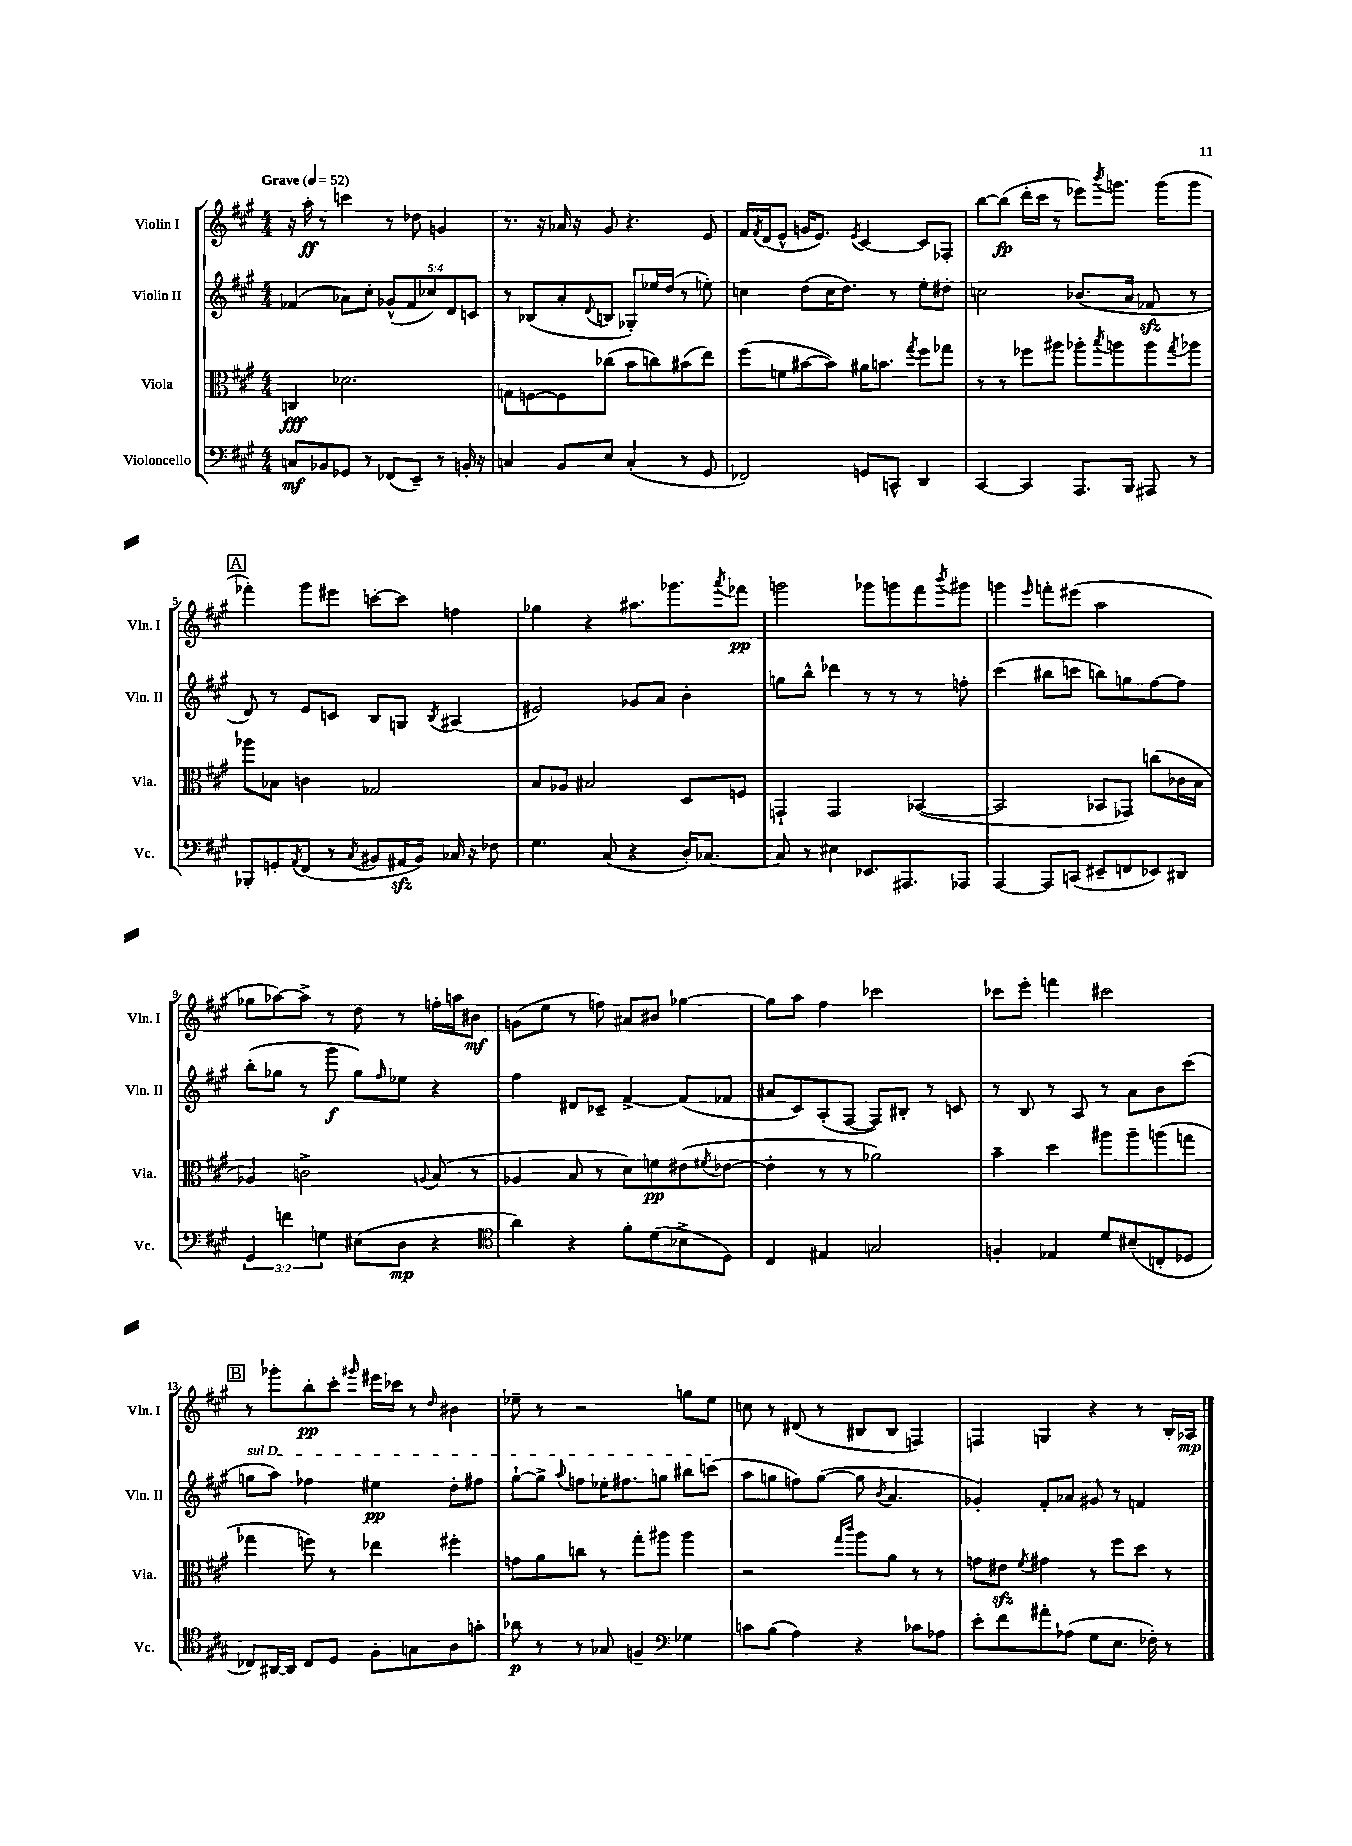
<<
\new StaffGroup <<
\new Staff = "s0" \with { instrumentName = "Violin I" shortInstrumentName = "Vln. I" } {
    \clef treble \key a \major \numericTimeSignature \time 4/4 \tempo "Grave" 4 = 52
    r16 a''16-.\ff r8 c'''4 r8 des''8 g'4 |
    r8. r16 aes'16 r16 gis'8 r4. e'8 |
    fis'16 \acciaccatura { fis'8 } d'16( e'8-^ g'16 e'8.) \acciaccatura { e'8 } cis'4~ cis'8 fes8-. |
    b''8~ b''8\fp( d'''16-. cis'''16 r8 ees'''8) \acciaccatura { b'''8 } g'''8. g'''16( g'''8 |
    \mark \markup { \box "A" } fes'''4-.) gis'''8 eis'''8 c'''8~-. c'''8 f''4 |
    ges''4 r4 ais''8. ges'''8. \acciaccatura { a'''8 } fes'''8\pp |
    g'''2 ges'''8 g'''8 fis'''8 \acciaccatura { b'''8 } gis'''8 |
    g'''4 \grace { e'''16 } f'''8-. eis'''8( a''2 |
    ges''8 aes''8~) aes''8-> r8 d''8 r8 f''16-. a''16 bis'8\mf |
    g'8( e''8 r8 f''8) ais'8 bis'8 ges''4~ |
    ges''8 a''8 fis''4 ces'''2 |
    ces'''8 e'''8-. f'''4 cis'''2 |
    \mark \markup { \box "B" } r8 ges'''8-. b''8-.\pp cis'''8-. \grace { gis'''16 } eis'''16 ces'''16 r8 \grace { d''16 } bis'4 |
    ees''8-- r8 r2 g''8 ees''8 |
    c''8 r8 dis'8( r8 bis8 bis8 f4) |
    f4 g4 r4 r8 b16-. aes16\mp \bar "|." |
}
\new Staff = "s1" \with { instrumentName = "Violin II" shortInstrumentName = "Vln. II" } {
    \clef treble \key a \major \numericTimeSignature \time 4/4 \override Staff.TupletNumber.text = #tuplet-number::calc-fraction-text
    fes'4( aes'8) cis''8-. \tuplet 5/4 { ges'8-^( fes'8 ces''8) d'8 c'8 } |
    r8 bes8( a'8-. \appoggiatura { d'8 } b8 ges8-.) ees''16 d''16( r8 e''8-.) |
    c''4 d''8( c''16 d''8.) r8 e''8-. dis''8-. |
    c''2 bes'8.( a'16 fes'8\sfz r8 |
    \mark \markup { \box "A" } d'8) r8 e'8 c'8 b8 g8 \acciaccatura { b8 } ais4( |
    eis'2) ges'8 a'8 b'4-. |
    g''8 b''8-^ des'''4 r8 r8 r8 f''8-. |
    cis'''4( bis''8 c'''8 b''8) g''8 fis''8~ fis''8 |
    b''8-.( ges''8 r8 gis'''8\f ges''8) \grace { fis''16 } ees''8 r4 |
    fis''4 dis'8 ces'8-- fis'4~-> fis'8( fes'8 |
    ais'8 cis'8) a8-.( fis8~ fis8) bis8-. r8 c'8 |
    r8 b8 r8 a8 r8 a'8 b'8 cis'''8( |
    \mark \markup { \box "B" } \once \override TextSpanner.bound-details.left.text = \markup { \italic "sul D" } g''8\startTextSpan a''8) fes''4 eis''4\pp d''8-. fis''8 |
    gis''8~-! gis''8-> \appoggiatura { a''8 } f''8 ees''16-. fis''8. g''8 bis''8 c'''8\stopTextSpan( |
    a''8 g''8 f''8) g''8~( g''8 \acciaccatura { b'8 } a'4. |
    ges'4-.) fis'8-. aes'8 gis'8 r8 f'4 \bar "|." |
}
\new Staff = "s2" \with { instrumentName = "Viola" shortInstrumentName = "Vla." } {
    \clef alto \key a \major \numericTimeSignature \time 4/4
    c4\fff des'2. |
    g8 f8~ f8 ces''8( b'8 c''8) bis'8( e''8) |
    fis''8( f'8 bis'8~ bis'8) ais'16 b'8. \acciaccatura { gis''8 } fis''8 ges''8 |
    r8 r8 fes''8 ais''8 aes''8-. \acciaccatura { b''8 } a''8 a''8 \acciaccatura { gis''8 } aes''8 |
    \mark \markup { \box "A" } aes''8 bes8 c'4 ges2 |
    b8 aes8 bis2 d8 f8 |
    g,4-! g,2 bes,4~( |
    bes,2 bes,8 ges,8) c''8( ces'16 b16 |
    aes4) c'2-> \appoggiatura { a8 } b8( r8 |
    aes4 b8 r8 d'8) f'8\pp eis'8( \acciaccatura { fis'8 } ees'8~ |
    ees'4-. r8 r8 aes'2) |
    b'4-- d''4 ais''8 ais''8-- a''8( g''8 |
    \mark \markup { \box "B" } ges''4 f''8) r8 ees''4 fis''4-. |
    g'8 a'8 c''8 r8 gis''8-. ais''8 ais''4 |
    r2 \grace { gis''16 cis'''16 } a''8 a'8 r8 r8 |
    g'8 eis'8\sfz \acciaccatura { fis'8 } gis'4 r8 fis''8 d''8 r8 \bar "|." |
}
\new Staff = "s3" \with { instrumentName = "Violoncello" shortInstrumentName = "Vc." } {
    \clef bass \key a \major \numericTimeSignature \time 4/4 \override Staff.TupletNumber.text = #tuplet-number::calc-fraction-text
    c8\mf bes,8 ges,8 r8 fes,8( e,8--) r8 b,16-. r16 |
    c4 b,8 e8 c4-.( r8 gis,8 |
    fes,2) g,8 c,8-^ d,4 |
    cis,4~ cis,4 a,,8. b,,16 ais,,8 r8 |
    \mark \markup { \box "A" } bes,,8-. g,8-. \acciaccatura { a,8 } fis,8( r8 \acciaccatura { cis8 } bis,8 ais,16\sfz bis,16) ces16 r16 fes8 |
    gis4. cis8( r4 d16-.) ces8.~ |
    ces8 r8 eis4 ees,8. ais,,8. aes,,8 |
    a,,4~ a,,8 c,8( eis,8-- f,8 ees,8) dis,8 |
    \tuplet 3/2 { gis,4 f'4 g4 } eis8( d8\mp r4 |
    \clef tenor a'4) r4 fis'8-. d'8( bes8-> d8) |
    cis4 eis4 g2 |
    f4-. ees4 d'8 bis8--( c8-. des8 |
    \mark \markup { \box "B" } ces8) ais,16~ ais,16 ces8 d8 fis8-. g8 a8 g'8-. |
    aes'8\p r8 r8 ges8 f4-- \clef bass ges4 |
    c'8 b8( a4) r4 ces'8 aes8 |
    e'8-. fis'8 ais'8-. aes8( gis8 e8. fes16-.) r8 \bar "|." |
}
>>
>>
